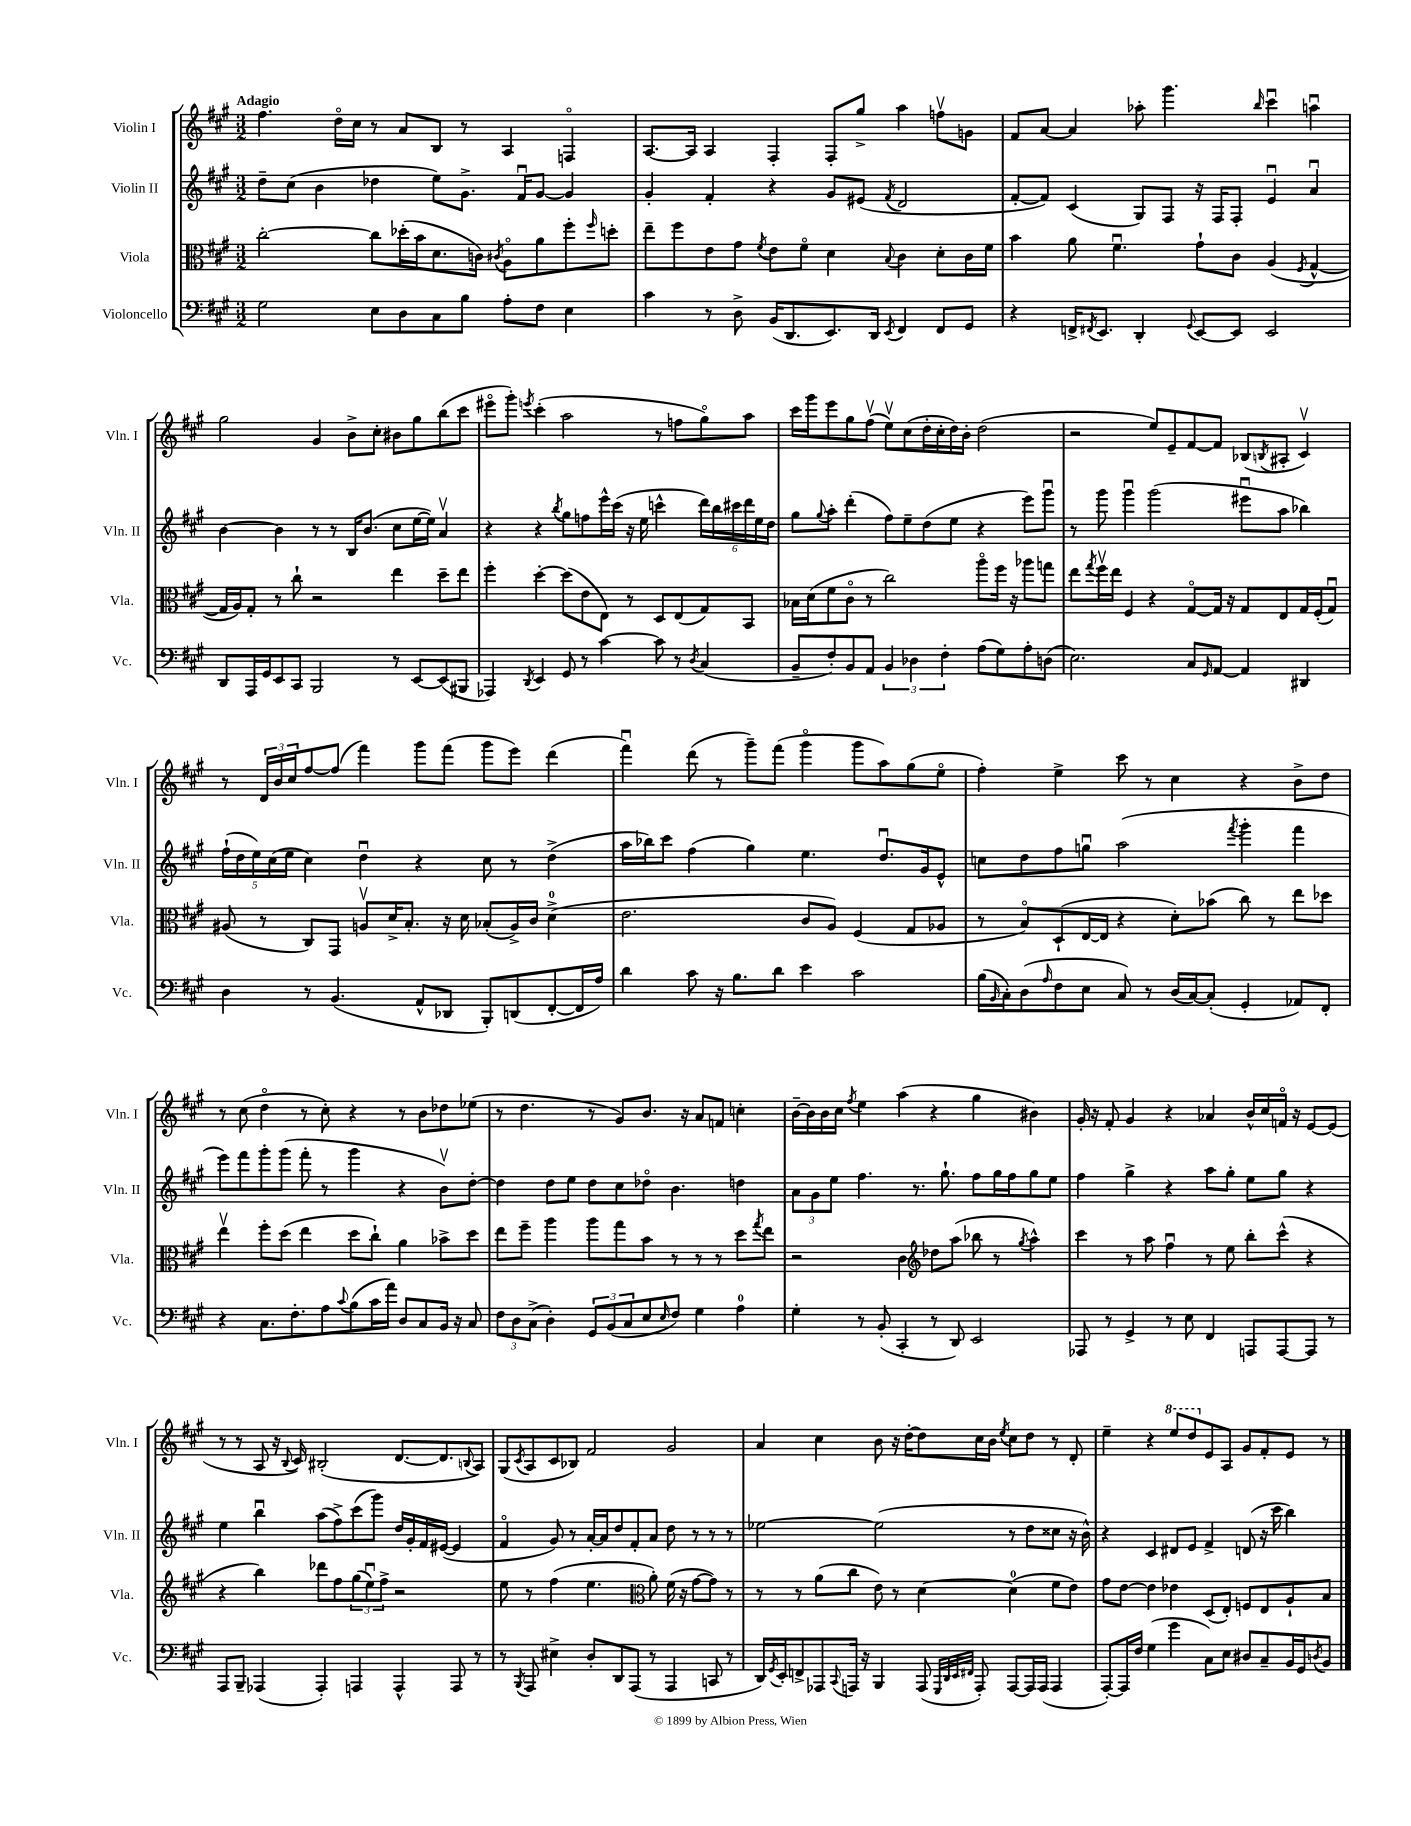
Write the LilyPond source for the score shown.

<<
\new StaffGroup <<
\new Staff = "s0" \with { instrumentName = "Violin I" shortInstrumentName = "Vln. I" } {
    \clef treble \key a \major \numericTimeSignature \time 3/2 \tempo "Adagio"
    fis''4. d''16\flageolet cis''16 r8 a'8 b8 r8 a4 f4\flageolet |
    a8.~ a16 a4 fis4-. fis8-. gis''8-> a''4 f''8\upbow g'8 |
    fis'8 a'8~ a'4 aes''8-. gis'''4. \grace { b''16 } cis'''4\downbow a''4\downbow |
    gis''2 gis'4 b'8-> cis''8-. bis'8 gis''8 b''8( cis'''8 |
    eis'''8\flageolet gis'''8-.) \acciaccatura { e'''8 } cis'''4-.( a''2 r8 f''8 gis''8\flageolet) a''8 |
    cis'''16 gis'''16 e'''8 gis''8 fis''8\upbow( e''8\upbow) cis''8( d''16-. cis''16-. d''16) b'16-. d''2( |
    r2 e''8) e'8-- fis'8~ fis'8 bes8( \acciaccatura { b8 } ais8-. cis'4\upbow) |
    r8 \tuplet 3/2 { d'16 b'16 cis''16 } fis''8~ fis''8( fis'''4) gis'''8 fis'''8( gis'''8 e'''8) d'''4( |
    fis'''4\downbow) d'''8( r8 gis'''8--) fis'''8( gis'''4\flageolet gis'''8 a''8) gis''8( e''8\flageolet |
    fis''4-.) e''4-> cis'''8 r8 cis''4 r4 b'8-> d''8 |
    r8 cis''8( d''4\flageolet r8 cis''8-.) r4 r8 b'8 des''8 ees''8( |
    r8 d''4. r8 gis'8) b'8. r16 a'8 f'8 c''4-. |
    b'16~-- b'16 b'16 cis''16 \acciaccatura { fis''8 } e''4 a''4( r4 gis''4 bis'4) |
    gis'16-. r16 fis'8-. gis'4 r4 aes'4 b'16-^ cis''16 f'16\flageolet r16 e'8~ e'8( |
    r8 r8 a8 r16 \appoggiatura { b8 } cis'16) bis2-.( d'8.~ d'8. \appoggiatura { b8 } a8) |
    gis8( \acciaccatura { cis'8 } a8 cis'8 bes8) fis'2 gis'2 |
    a'4 cis''4 b'8 r16 d''16~-. d''8 cis''16 b'16 \acciaccatura { e''8 } cis''8 d''8 r8 d'8-. |
    e''4-- r4 \ottava #1 e'''8 d'''8 \ottava #0 e'8 a8 gis'8 fis'8-. e'8 r8 \bar "|." |
}
\new Staff = "s1" \with { instrumentName = "Violin II" shortInstrumentName = "Vln. II" } {
    \clef treble \key a \major \numericTimeSignature \time 3/2
    d''8-- cis''8( b'4 des''4 e''8) gis'8.-> fis'16\downbow gis'8~ gis'4 |
    gis'4-. fis'4-. r4 gis'8 eis'8( \acciaccatura { fis'8 } d'2 |
    fis'8~-. fis'8) cis'4( gis8) fis8 r16 fis16 fis8-. e'4\downbow a'4\downbow |
    b'4~ b'4 r8 r8 b16 b'8.( cis''8 e''16~ e''16) a'4\upbow |
    r4 r4 \acciaccatura { b''8 } gis''8 f''8 e'''16-^ cis'''16( r16 e''16 c'''4-^ \tuplet 6/4 { d'''16) b''16 cis'''16 d'''16 e''16 d''16 } |
    gis''8 \appoggiatura { gis''8 } a''8-. d'''4-.( fis''8) e''8-- d''8( e''8 r4 e'''8) gis'''8\downbow |
    r8 gis'''8 gis'''4\downbow gis'''2( eis'''8\downbow a''8 bes''4) |
    \tuplet 5/4 { fis''16-!( d''16 e''16) cis''16( e''16 } cis''4) d''4\downbow r4 cis''8 r8 d''4->( |
    a''16 bes''16) cis'''8 fis''4( gis''4) e''4. d''8.\downbow gis'16 e'8-^ |
    c''8 d''8 fis''8 g''8\downbow a''2( \acciaccatura { fis'''8 } gis'''4-. fis'''4 |
    e'''8) fis'''8 gis'''8-. gis'''8( fis'''8-. r8 gis'''4 r4 b'8\upbow) d''8~-. |
    d''4 d''8 e''8 d''8 cis''8 des''8\flageolet b'4. d''4 |
    \tuplet 3/2 { a'8 gis'8 e''8 } fis''4. r8. gis''8.-! fis''8 gis''16 fis''16 gis''8 e''8 |
    fis''4 gis''4-> r4 a''8 gis''8-. e''8 gis''8 r4 |
    e''4 b''4\downbow a''8( fis''8->) cis'''8( gis'''8) d''16 gis'16-. fis'16 eis'16~( eis'4 |
    fis'4\flageolet gis'8) r8 a'16~-. a'16 d''8 fis'8-. a'8 d''8 r8 r8 r8 |
    ees''2~ ees''2( r8 d''8 cisis''8 r16 b'16-^) |
    r4 cis'4 dis'8 e'8 fis'4-> d'8( r16 cis'''16 b''4) \bar "|." |
}
\new Staff = "s2" \with { instrumentName = "Viola" shortInstrumentName = "Vla." } {
    \clef alto \key a \major \numericTimeSignature \time 3/2
    cis''2~-. cis''8 des''16-.( b'16 d'8. c'16) \acciaccatura { cis'8 } a8\flageolet a'8 fis''8-. \grace { fis''16 } d''8-. |
    e''8-- fis''8 e'8 gis'8 \acciaccatura { fis'8 } e'8 fis'8\flageolet d'4 \appoggiatura { b8 } cis'4 d'8-. cis'16 fis'16 |
    b'4 a'8 fis'4.\downbow gis'8-! cis'8 a4( \acciaccatura { fis8 } gis4~-^ |
    gis16 a16) gis8-. r8 cis''8-! r2 e''4 d''8-- e''8 |
    fis''4-. d''4~-. d''8( e'8 e8) r8 d8 e8( gis8) b,8 |
    bes16 d'16( fis'8 cis'8\flageolet r8 cis''2) a''8\flageolet fis''16 r16 aes''8 g''8 |
    e''8 \acciaccatura { gis''8 } fis''16\upbow e''16 fis4 r4 gis8~\flageolet gis16 r16 gis8 e8 gis16 fis16-.( gis8\downbow) |
    ais8( r8 cis8) gis,8 a8\upbow d'16-> b8.-. r16 d'16 bes8-.( a16->) cis'16 d'4-0->( |
    e'2. cis'8 a8) fis4( gis8 aes8 |
    r8 b8\flageolet) d8-!( e16~ e16 r4 d'8-.) bes'8( cis''8) r8 e''8 des''8 |
    e''4\upbow fis''8-. d''8( e''4 d''8 cis''8-!) a'4 bes'8-> d''8 |
    e''8 fis''8-- a''4 a''8 gis''8 b'8 r8 r8 r8 d''8 \acciaccatura { gis''8 } e''8 |
    r2 cis'4 \clef treble des''8 a''8( bes''8 r8 \acciaccatura { gis''8 } a''4-^) |
    cis'''4 r8 a''8 fis''4\downbow r8 e''8 b''8-. cis'''8-^( r4 |
    r4 b''4) des'''8 fis''8 \tuplet 3/2 { gis''8( e''8\downbow) fis''8-> } r2 |
    e''8 r8 fis''4( e''4. \clef alto a'8-.) fis'16( r16 gis'8~ gis'8) r8 |
    r8 r8 a'8( cis''8 e'8) r8 d'4~ d'4-0( fis'8 e'8) |
    gis'8 e'8~ e'4 ees'4 d8( e8-.) f8 e8 a8-! b8 \bar "|." |
}
\new Staff = "s3" \with { instrumentName = "Violoncello" shortInstrumentName = "Vc." } {
    \clef bass \key a \major \numericTimeSignature \time 3/2
    gis2 e8 d8 cis8 b8 a8-. fis8 e4 |
    cis'4 r8 d8-> b,16( d,8. e,8.) d,16 \acciaccatura { e,8 } fis,4 fis,8 gis,8 |
    r4 f,16-> \acciaccatura { fis,8 } e,8. d,4-. \appoggiatura { gis,8 } e,8~ e,8 e,2 |
    d,8 a,,16 gis,16 e,8 cis,8 b,,2 r8 e,8~ e,8( bis,,8 |
    aes,,4) \acciaccatura { d,8 } e,4 gis,8 r8 cis'4~ cis'8 r8 \acciaccatura { d8 } cis4( |
    b,8-- fis8-.) b,8 a,8 \tuplet 3/2 { b,4 des4 fis4-. } a8( gis8) a8-. d8( |
    e2.) cis8 \grace { gis,16 } a,8~ a,4 dis,4 |
    d4 r8 b,4.( a,8-^ des,8 b,,8-.) d,8( fis,8~-. fis,16 a16) |
    d'4 cis'8 r16 b8. d'8 e'4 cis'2 |
    b16( \grace { b,16 } cis16-.) d8( \grace { a16 } fis8 e8 cis8) r8 d16( cis16~) cis8-.( gis,4-. aes,8) fis,8-. |
    r4 cis8. fis8.-. a8 \appoggiatura { cis'8 } b8( cis'16 a'16) d8 cis8 b,16 r16 cis8 |
    \tuplet 3/2 { fis8 d8 cis8->( } d4-.) \tuplet 3/2 { gis,8 b,8( cis8 } e8 \grace { e16 } fis8) gis4 a4-0 |
    gis4-. r8 b,8-.( cis,4-. r8 d,8) e,2 |
    aes,,8 r8 gis,4-> r8 e8 fis,4 a,,8 a,,8~ a,,8 r8 |
    a,,8 b,,8-- aes,,4( aes,,4-.) a,,4 a,,4-^ a,,8 r8 |
    r8 \acciaccatura { b,,8 } a,,8 eis4-> d8-. d,8 a,,8( r8 a,,4 c,8 r8 |
    d,16) \acciaccatura { gis,8 } e,16-. f,8-> aes,,8 \appoggiatura { cis,8 } a,,16 r16 b,,4 a,,8( \grace { gis,,32 d,32 e,32 fis,32 } a,,8-.) a,,8~ a,,16 a,,16( a,,4 |
    a,,8~-.) a,,16 fis16 gis4( gis'4 cis8) e8 dis8 cis8-- b,16 gis,16 \acciaccatura { d8 } b,8 \bar "|." |
}
>>
>>
\layout { \context { \Score \remove "Bar_number_engraver" } }
